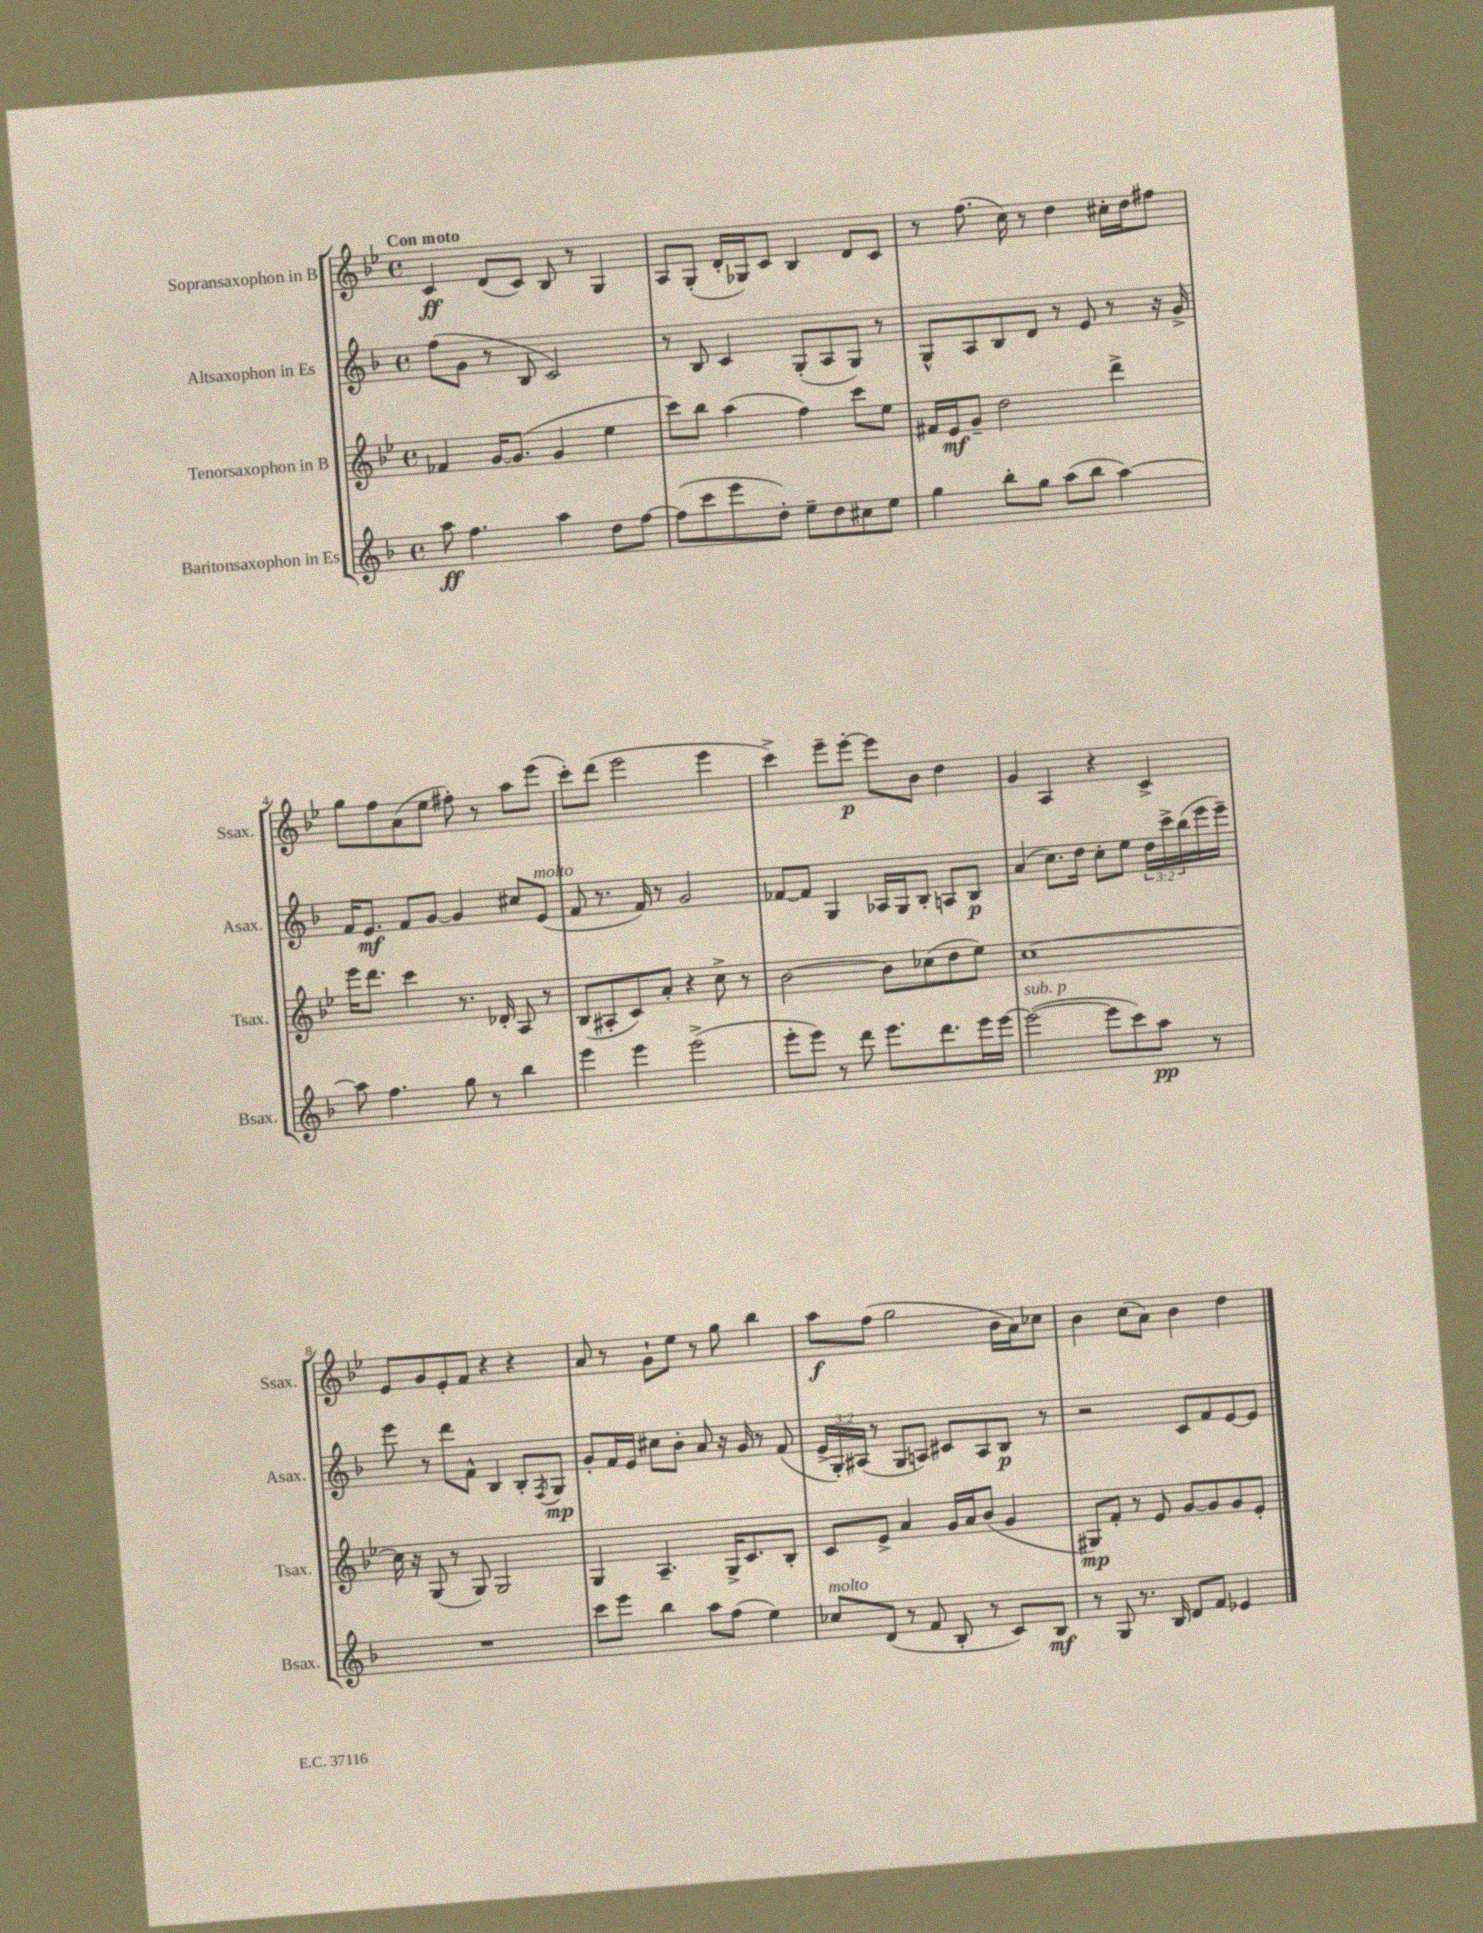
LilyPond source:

<<
\new StaffGroup <<
\new Staff = "s0" \with { instrumentName = "Sopransaxophon in B" shortInstrumentName = "Ssax." } {
    \clef treble \key bes \major \defaultTimeSignature \time 4/4 \tempo "Con moto"
    c'4\ff d'8( c'8) bes8 r8 g4 |
    a8 g8-.( d'16-. ges16) c'8 bes4 d'8 c'8 |
    r8 f''8.( c''16) r8 d''4 cis''16-. d''16 fis''8 |
    g''8 f''8 a'8( ees''8 fis''8-.) r8 a''8 ees'''8( |
    c'''8-.) d'''8( ees'''2 ees'''4 |
    c'''4->) ees'''8-- ees'''8~-.\p ees'''8 bes'8 d''4 |
    g'4 a4 r4 c'4-> |
    ees'8 g'8 ees'8-. f'8 r4 r4 |
    a'8 r8 g'8-! ees''8 r8 g''8 bes''4 |
    a''8\f f''8( g''2 bes'16 a'16) ces''8 |
    bes'4 c''8( a'8) bes'4 d''4 \bar "|." |
}
\new Staff = "s1" \with { instrumentName = "Altsaxophon in Es" shortInstrumentName = "Asax." } {
    \clef treble \key f \major \defaultTimeSignature \time 4/4 \override Staff.TupletNumber.text = #tuplet-number::calc-fraction-text
    f''8( g'8 r8 bes8 c'2) |
    r8 bes8 c'4 g8-.( a8 g8) r8 |
    g8-^ a8 bes8 d'8 r8 e'8 r8 r16 g'16-> |
    f'16 e'8.\mf f'8 g'8~ g'4 cis''8 e'8^\markup { \italic "molto" }( |
    f'8 r8. f'16) r8 g'2 |
    fes'8~ fes'8 g4 aes16 g16 bes8-. a8 bes8\p |
    a'4( c''8.) d''16 c''8-. e''8 \tuplet 3/2 { d''16 c'''16-> bes''16( } e'''16 e'''16--) |
    e'''8 r8 d'''8 f'8-^ bes4 bes8-. \acciaccatura { f8 } g8\mp |
    g'8-. f'16 e'16 cis''8 bes'8-. a'8 r16 g'16 r8 f'8( |
    \tuplet 3/2 { e'16-> g16-.) ais16( } r8 g8 a8) cis'8 a8 bes8\p r8 |
    r2 c'8 f'8 e'8~ e'8 \bar "|." |
}
\new Staff = "s2" \with { instrumentName = "Tenorsaxophon in B" shortInstrumentName = "Tsax." } {
    \clef treble \key bes \major \defaultTimeSignature \time 4/4
    fes'4 g'16~ g'8.( g'4 ees''4 |
    c'''8) bes''8 a''4( f''4) c'''8 ees''8 |
    fis'16 ees'16\mf g'8-- d''2 d'''4-> |
    ees'''16 d'''8. c'''4 r8. des'16-. a8 r8 |
    bes8( ais8-. c'8) a'8-. r4 c''8-> r8 |
    bes'2~ bes'8 ces''8( d''8 ees''8) |
    c''1~ |
    c''16 r16 g8( r8 g8) g2 |
    g4 a4.-- g16-> c'8. bes8-. |
    c'8 ees'8-> a'4 g'16 a'16 bes'8( g'4 |
    gis8\mp) f'8-. r8 ees'8 g'8~ g'8 g'8 ees'8-. \bar "|." |
}
\new Staff = "s3" \with { instrumentName = "Baritonsaxophon in Es" shortInstrumentName = "Bsax." } {
    \clef treble \key f \major \defaultTimeSignature \time 4/4
    a''8\ff f''4. a''4 d''8 f''8~ |
    f''8( c'''8 e'''8 d''8-.) e''8-- d''8 cis''8 e''8 |
    g''4 bes''8-. g''8 a''8( bes''8 a''4~) |
    a''8 f''4. g''8 r8 bes''4 |
    e'''4 e'''4 e'''2->( |
    e'''8-. e'''8) r8 d'''8 e'''8. d'''8. e'''16 e'''16~ |
    e'''2~^\markup { \italic "sub. p" }( e'''8 c'''8) a''8\pp r8 |
    R1 |
    c'''8 e'''8 bes''4 a''8 f''8( e''4) |
    ces''8^\markup { \italic "molto" } d'8( r8 f'8 bes8-. r8 c'8) bes8\mf |
    r8 g8 r8. bes16 d'8 f'8 ees'4 \bar "|." |
}
>>
>>
